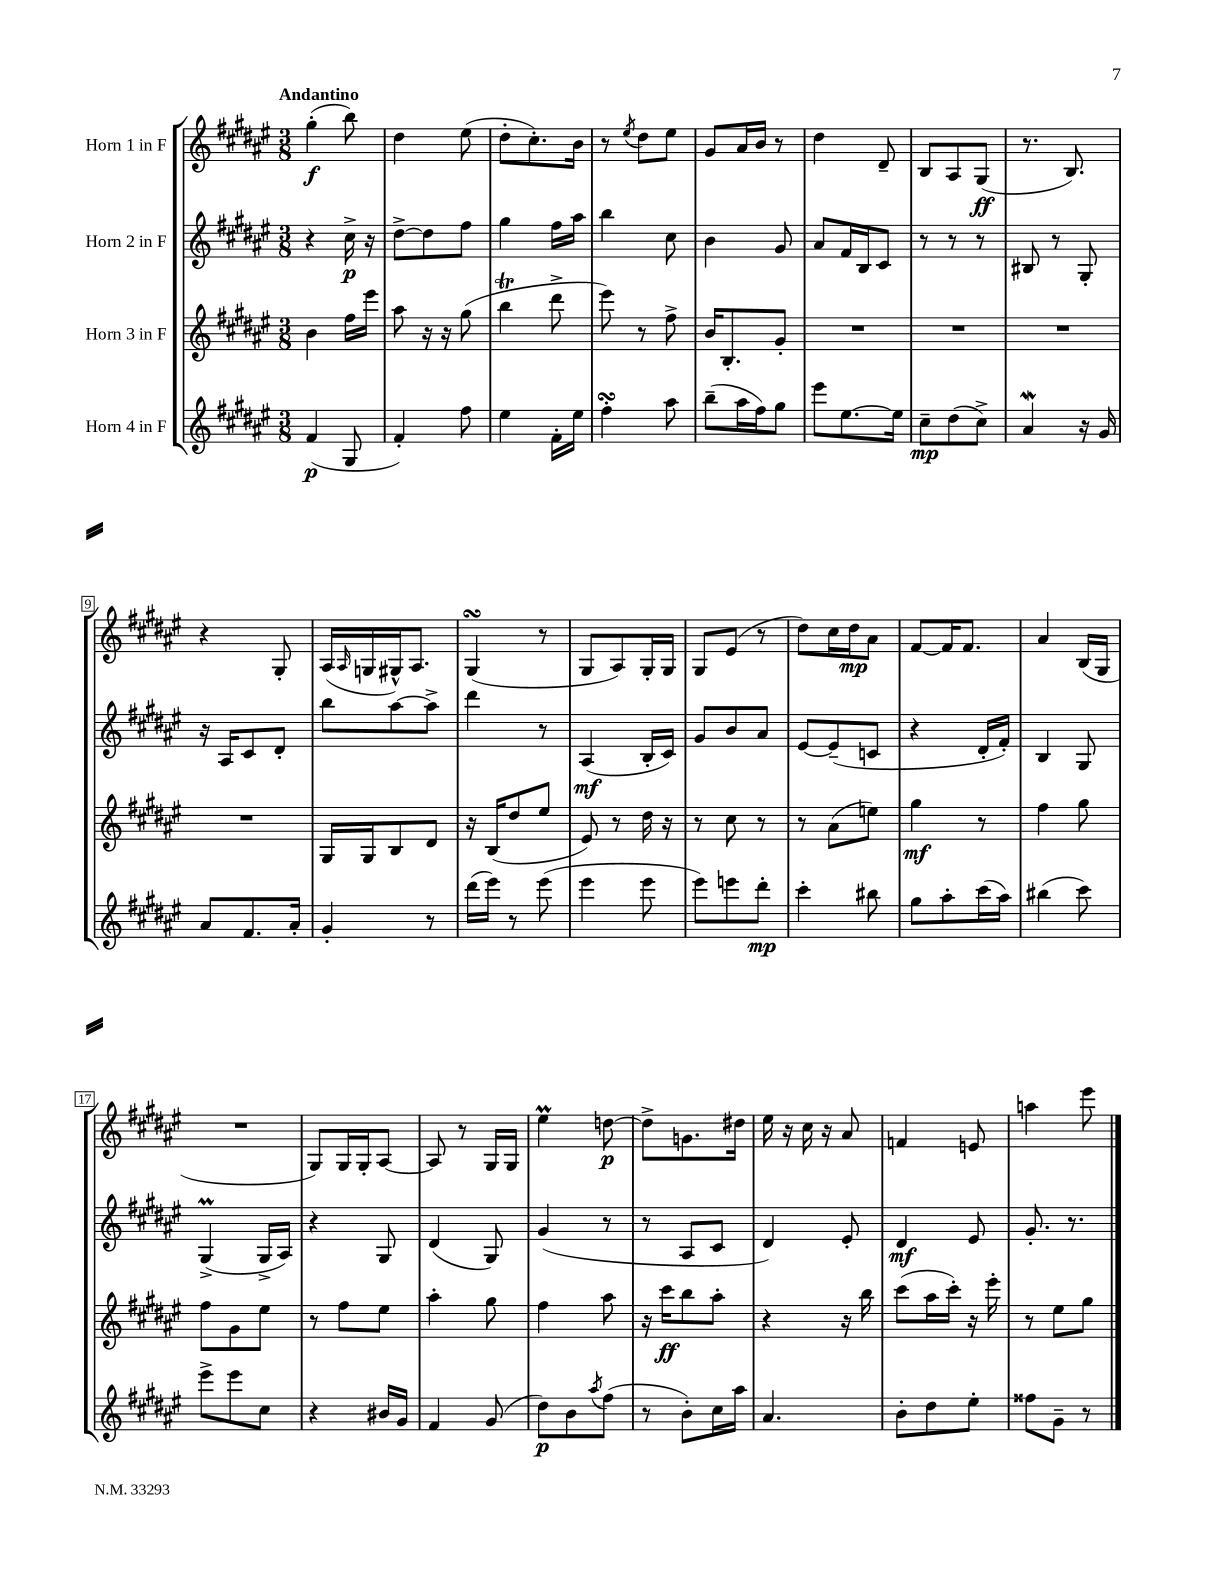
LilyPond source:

<<
\new StaffGroup <<
\new Staff = "s0" \with { instrumentName = "Horn 1 in F" } {
    \clef treble \key fis \major \numericTimeSignature \time 3/8 \tempo "Andantino"
    gis''4-.\f( b''8) |
    dis''4 eis''8( |
    dis''8-. cis''8.-.) b'16 |
    r8 \acciaccatura { eis''8 } dis''8 eis''8 |
    gis'8 ais'16 b'16 r8 |
    dis''4 dis'8-- |
    b8 ais8 gis8\ff( |
    r8. b8.) |
    r4 gis8-. |
    ais16( \grace { ais16 } g16 gis16-^) ais8. |
    gis4\turn( r8 |
    gis8 ais8) gis16-. gis16 |
    gis8 eis'8( r8 |
    dis''8) cis''16 dis''16\mp ais'8 |
    fis'8~ fis'16 fis'8. |
    ais'4 b16( gis16 |
    R4. |
    gis8) gis16 gis16-. ais8~ |
    ais8 r8 gis16 gis16 |
    eis''4\prall d''8~\p |
    d''8-> g'8. dis''16 |
    eis''16 r16 cis''16 r16 ais'8 |
    f'4 e'8 |
    a''4 eis'''8 \bar "|." |
}
\new Staff = "s1" \with { instrumentName = "Horn 2 in F" } {
    \clef treble \key fis \major \numericTimeSignature \time 3/8
    r4 cis''16->\p r16 |
    dis''8~-> dis''8 fis''8 |
    gis''4 fis''16 ais''16 |
    b''4 cis''8 |
    b'4 gis'8 |
    ais'8 fis'16 b16 cis'8 |
    r8 r8 r8 |
    bis8 r8 gis8-. |
    r16 ais16 cis'8 dis'8-. |
    b''8 ais''8~ ais''8-> |
    dis'''4 r8 |
    ais4\mf( b16-. cis'16) |
    gis'8 b'8 ais'8 |
    eis'8~ eis'8--( c'8 |
    r4 dis'16-. fis'16-.) |
    b4 gis8 |
    gis4->\prall( gis16-> ais16) |
    r4 gis8 |
    dis'4( gis8) |
    gis'4( r8 |
    r8 ais8 cis'8 |
    dis'4) eis'8-. |
    dis'4\mf eis'8 |
    gis'8.-. r8. \bar "|." |
}
\new Staff = "s2" \with { instrumentName = "Horn 3 in F" } {
    \clef treble \key fis \major \numericTimeSignature \time 3/8
    b'4 fis''16 eis'''16 |
    ais''8 r16 r16 gis''8( |
    b''4\trill dis'''8-> |
    eis'''8) r8 fis''8-> |
    b'16 b8.-. gis'8-. |
    R4. |
    R4. |
    R4. |
    R4. |
    gis16 gis16 b8 dis'8 |
    r16 b16( dis''8 eis''8 |
    eis'8) r8 dis''16 r16 |
    r8 cis''8 r8 |
    r8 ais'8( e''8) |
    gis''4\mf r8 |
    fis''4 gis''8 |
    fis''8 gis'8 eis''8 |
    r8 fis''8 eis''8 |
    ais''4-. gis''8 |
    fis''4 ais''8 |
    r16 cis'''16\ff b''8 ais''8-. |
    r4 r16 b''16 |
    cis'''8( ais''16 cis'''16-.) r16 eis'''16-. |
    r8 eis''8 gis''8 \bar "|." |
}
\new Staff = "s3" \with { instrumentName = "Horn 4 in F" } {
    \clef treble \key fis \major \numericTimeSignature \time 3/8
    fis'4\p( gis8 |
    fis'4-.) fis''8 |
    eis''4 fis'16-. eis''16 |
    fis''4-.\turn ais''8 |
    b''8--( ais''16 fis''16) gis''8 |
    eis'''8 eis''8.~ eis''16 |
    cis''8--\mp dis''8( cis''8->) |
    ais'4\mordent r16 gis'16 |
    ais'8 fis'8. ais'16-. |
    gis'4-. r8 |
    dis'''16( eis'''16) r8 eis'''8( |
    eis'''4 eis'''8 |
    eis'''8) e'''8 dis'''8-.\mp |
    cis'''4-. bis''8 |
    gis''8 ais''8-. cis'''16( ais''16) |
    bis''4( cis'''8) |
    eis'''8-> eis'''8 cis''8 |
    r4 bis'16 gis'16 |
    fis'4 gis'8( |
    dis''8\p) b'8 \acciaccatura { ais''8 } fis''8( |
    r8 b'8-.) cis''16 ais''16 |
    ais'4. |
    b'8-. dis''8 eis''8-. |
    fisis''8 gis'8-- r8 \bar "|." |
}
>>
>>
\layout { \context { \Score \override BarNumber.stencil = #(make-stencil-boxer 0.1 0.3 ly:text-interface::print) } }
